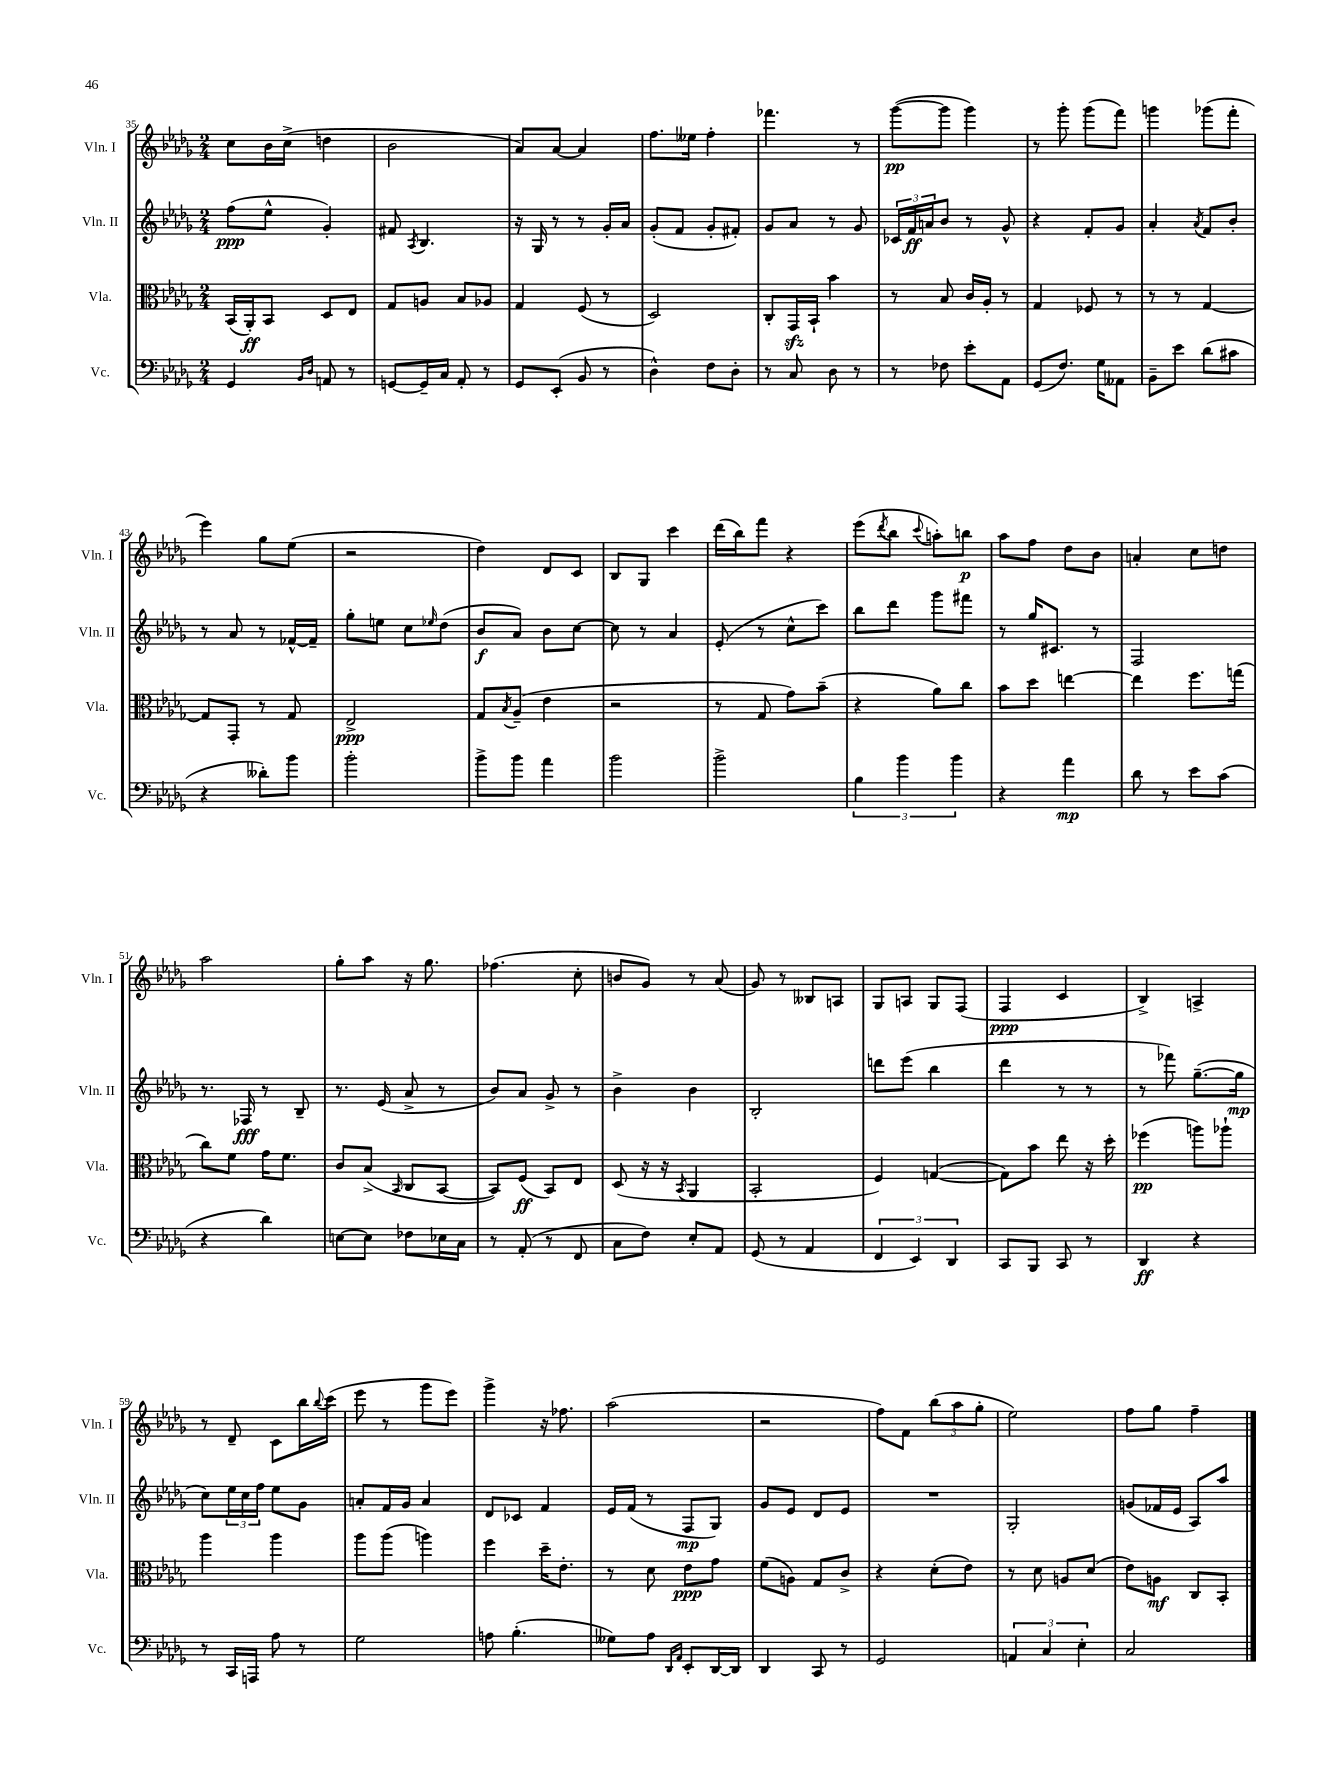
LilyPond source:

<<
\new StaffGroup <<
\new Staff = "s0" \with { instrumentName = "Vln. I" shortInstrumentName = "Vln. I" } {
    \clef treble \key des \major \numericTimeSignature \time 2/4
    c''8 bes'16 c''16->( d''4 |
    bes'2 |
    aes'8) aes'8~ aes'4 |
    f''8. eeses''16 f''4-. |
    fes'''4. r8 |
    ges'''8~\pp( ges'''8 ges'''4) |
    r8 ges'''8-. ges'''8( f'''8) |
    g'''4 ges'''8( f'''8-. |
    ees'''4) ges''8 ees''8( |
    r2 |
    des''4) des'8 c'8 |
    bes8 ges8 c'''4 |
    des'''16( bes''16) f'''8 r4 |
    ees'''8( \acciaccatura { des'''8 } bes''8 \appoggiatura { c'''8 } a''8-.) b''8\p |
    aes''8 f''8 des''8 bes'8 |
    a'4-. c''8 d''8 |
    aes''2 |
    ges''8-. aes''8 r16 ges''8. |
    fes''4.( c''8-. |
    b'8 ges'8) r8 aes'8( |
    ges'8) r8 beses8 a8 |
    ges8 a8 ges8 f8( |
    f4\ppp c'4 |
    bes4->) a4-> |
    r8 des'8-- c'8 bes''16 \appoggiatura { bes''8 } c'''16( |
    ees'''8 r8 ges'''8 ees'''8) |
    ges'''4-> r16 fes''8. |
    aes''2( |
    r2 |
    f''8) f'8 \tuplet 3/2 { bes''8( aes''8 ges''8-. } |
    ees''2) |
    f''8 ges''8 f''4-- \bar "|." |
}
\new Staff = "s1" \with { instrumentName = "Vln. II" shortInstrumentName = "Vln. II" } {
    \clef treble \key des \major \numericTimeSignature \time 2/4
    f''8\ppp( ees''8-^ ges'4-.) |
    fis'8 \acciaccatura { aes8 } bes4. |
    r16 ges16 r8 r8 ges'16-. aes'16 |
    ges'8-.( f'8 ges'8-. fis'8-.) |
    ges'8 aes'8 r8 ges'8 |
    \tuplet 3/2 { ces'16 f'16\ff a'16 } bes'8 r8 ges'8-^ |
    r4 f'8-. ges'8 |
    aes'4-. \acciaccatura { aes'8 } f'8 bes'8-. |
    r8 aes'8 r8 fes'16~-^ fes'16-- |
    ges''8-. e''8 c''8 \grace { ees''16 } des''8( |
    bes'8\f aes'8) bes'8 c''8~ |
    c''8 r8 aes'4 |
    ees'8-.( r8 c''8-^ c'''8) |
    bes''8 des'''8 ges'''8 fis'''8 |
    r8 ges''16 cis'8. r8 |
    f2 |
    r8. fes16\fff r8 bes8-- |
    r8. ees'16( aes'8-> r8 |
    bes'8) aes'8 ges'8-> r8 |
    bes'4-> bes'4 |
    bes2-. |
    d'''8 ees'''8( bes''4 |
    des'''4 r8 r8 |
    r8 fes'''8) ges''8.~--( ges''16\mp |
    c''8) \tuplet 3/2 { ees''16 c''16 f''16 } ees''8 ges'8 |
    a'8-. f'16 ges'16 a'4 |
    des'8 ces'8 f'4 |
    ees'16 f'16( r8 f8\mp ges8) |
    ges'8 ees'8 des'8 ees'8 |
    R2 |
    ges2-. |
    g'8( fes'16 ees'16 aes8) aes''8 \bar "|." |
}
\new Staff = "s2" \with { instrumentName = "Vla." shortInstrumentName = "Vla." } {
    \clef alto \key des \major \numericTimeSignature \time 2/4
    bes,16( aes,16-.\ff) bes,8 des8 ees8 |
    ges8 a8 bes8 aes8 |
    ges4 f8( r8 |
    des2) |
    c8-. ges,16\sfz bes,16-! bes'4 |
    r8 bes8 c'16 aes16-. r8 |
    ges4 fes8 r8 |
    r8 r8 ges4~ |
    ges8 ges,8-. r8 ges8 |
    ees2->\ppp |
    ges8 \acciaccatura { bes8 } aes8--( ees'4 |
    r2 |
    r8 ges8 ges'8) bes'8--( |
    r4 aes'8) c''8 |
    bes'8 des''8 e''4~ |
    e''4 f''8. g''16( |
    c''8) f'8 ges'16 f'8. |
    c'8 bes8->( \grace { bes,16 } c8 bes,8~ |
    bes,8) f8\ff( bes,8) ees8 |
    des8( r16 r16 \acciaccatura { bes,8 } aes,4 |
    bes,2-. |
    f4) g4~( |
    g8) bes'8 ees''8 r16 des''16-. |
    fes''4\pp( a''8) aes''8-! |
    aes''4 aes''4 |
    aes''8 aes''8( a''4) |
    f''4 des''16-- ees'8.-. |
    r8 des'8 ees'8\ppp ges'8 |
    f'8( a8) ges8 c'8-> |
    r4 des'8-.( ees'8) |
    r8 des'8 a8 des'8( |
    ees'8) a8\mf c8 bes,8-. \bar "|." |
}
\new Staff = "s3" \with { instrumentName = "Vc." shortInstrumentName = "Vc." } {
    \clef bass \key des \major \numericTimeSignature \time 2/4
    ges,4 \grace { bes,16 des16 } a,8 r8 |
    g,8~ g,16-- c16 aes,8-. r8 |
    ges,8 ees,8-.( bes,8 r8 |
    des4-^) f8 des8-. |
    r8 c8 des8 r8 |
    r8 fes8 ees'8-. aes,8 |
    ges,8( f8.) ges16 aeses,8 |
    bes,8-- ees'8 des'8( cis'8 |
    r4 deses'8-.) bes'8 |
    bes'2-. |
    bes'8-> bes'8 aes'4 |
    bes'2 |
    bes'2-> |
    \tuplet 3/2 { bes4 bes'4 bes'4 } |
    r4 aes'4\mp |
    des'8 r8 ees'8 c'8( |
    r4 des'4) |
    e8~ e8 fes8 ees16 c16 |
    r8 aes,8-.( r8 f,8 |
    c8 f8) ees8-. aes,8 |
    ges,8( r8 aes,4 |
    \tuplet 3/2 { f,4 ees,4) des,4 } |
    c,8 bes,,8 c,8 r8 |
    des,4\ff r4 |
    r8 c,16 a,,16 aes8 r8 |
    ges2 |
    a8 bes4.-.( |
    geses8) aes8 \grace { des,16 aes,16 } ees,8-. des,16~ des,16 |
    des,4 c,8 r8 |
    ges,2 |
    \tuplet 3/2 { a,4 c4 ees4-. } |
    c2 \bar "|." |
}
>>
>>
\layout { \context { \Score currentBarNumber = #35 } }
